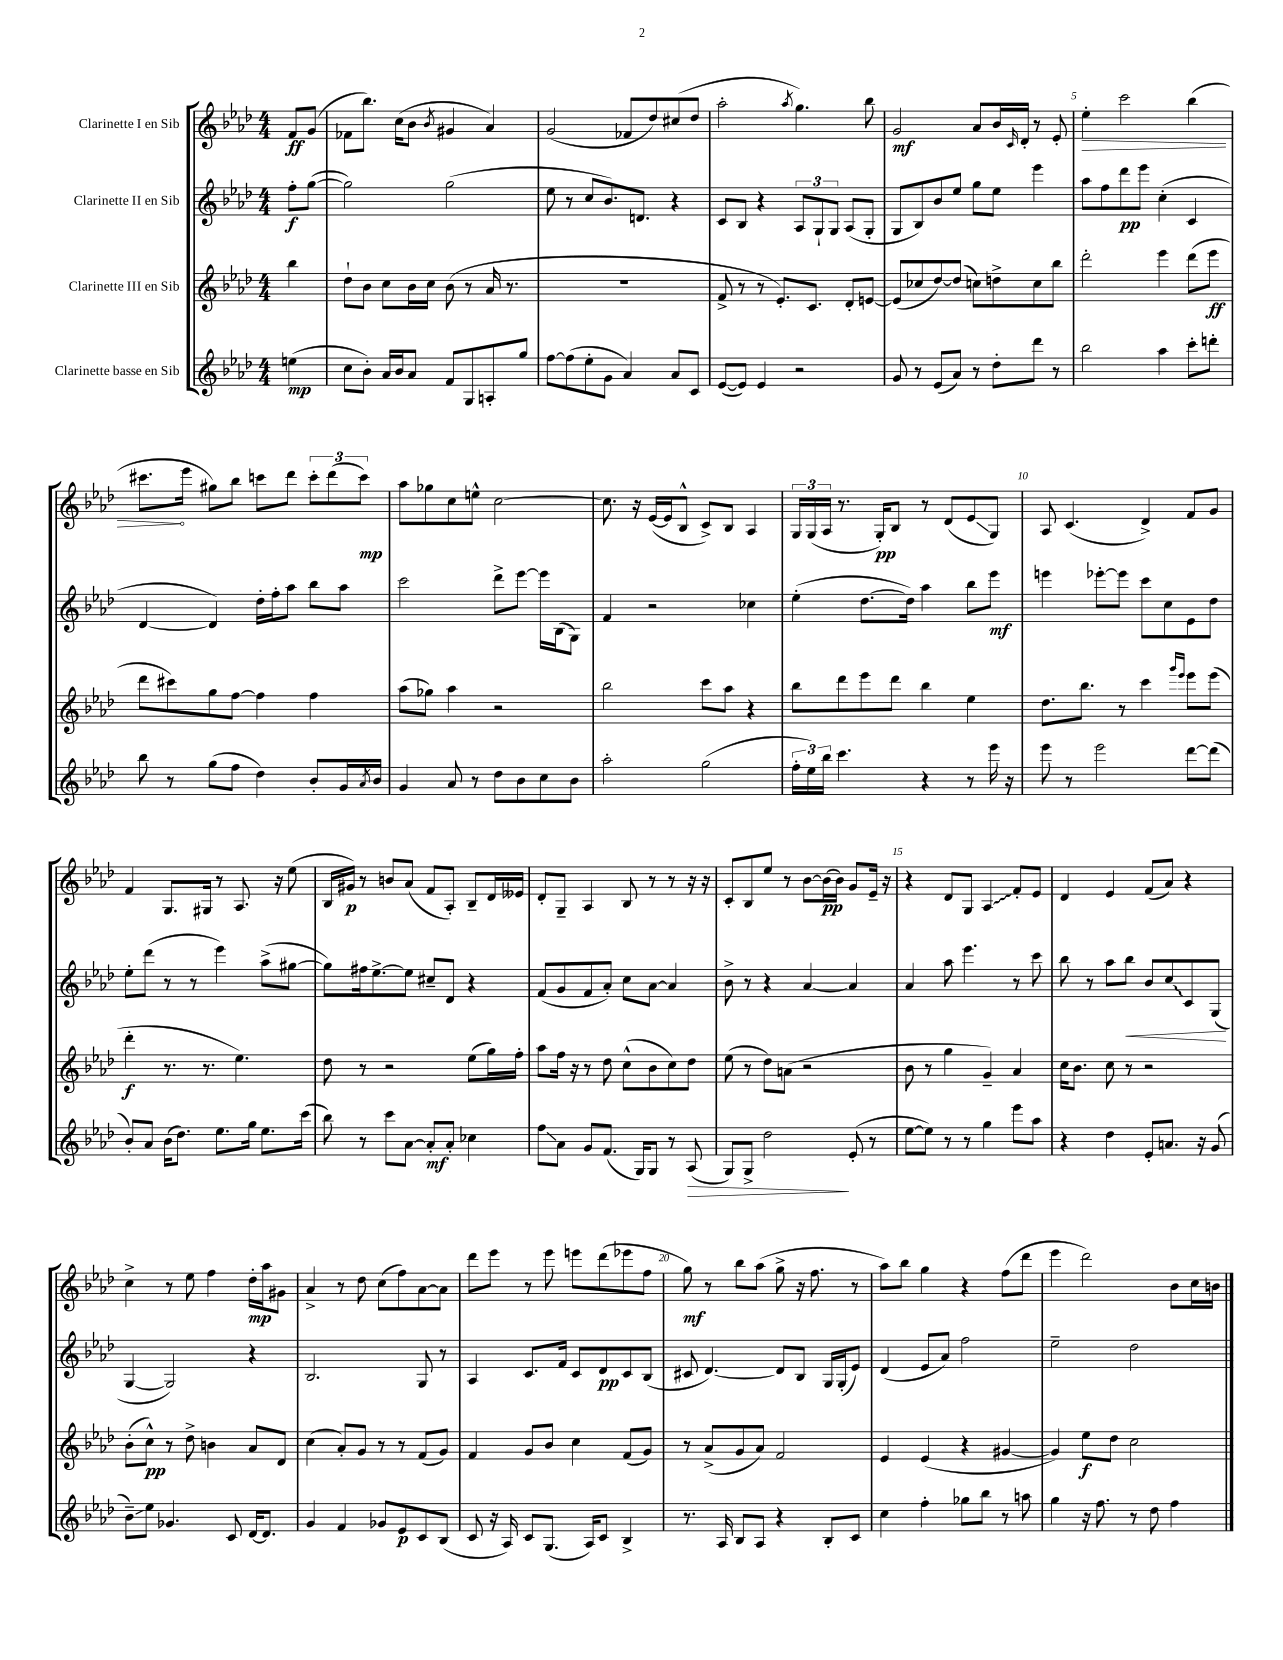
<<
\new StaffGroup <<
\new Staff = "s0" \with { instrumentName = "Clarinette I en Sib" } {
    \clef treble \key aes \major \numericTimeSignature \time 4/4 \partial 4
    f'8\ff g'8( |
    fes'8 bes''8.) c''16( bes'8 \acciaccatura { bes'8 } gis'4 aes'4) |
    g'2( fes'8 des''8) cis''8( des''8 |
    aes''2-. \acciaccatura { aes''8 } g''4.) bes''8 |
    g'2\mf aes'8 bes'16 \grace { c'16 } des'16-. r8 ees'8-. |
    \once \override Hairpin.circled-tip = ##t ees''4-.\> c'''2 bes''4( |
    cis'''8.\! ees'''16 gis''8) bes''8 c'''8 des'''8 \tuplet 3/2 { c'''8-. des'''8( c'''8\mp) } |
    aes''8 ges''8 c''8 e''8-^ c''2~ |
    c''8. r16 ees'16~( ees'16 bes8-^ c'8->) bes8 aes4 |
    \tuplet 3/2 { g16 g16( aes16 } r8. g16-.\pp) bes8 r8 des'8( ees'8\glissando g8) |
    aes8 c'4.( des'4->) f'8 g'8 |
    f'4 g8. gis16 r8 aes8. r16 ees''8( |
    bes16 gis'16\p) r8 b'8 aes'8( f'8 aes8-.) bes8-- des'16 eeses'16 |
    des'8-. g8-- aes4 bes8 r8 r8 r16 r16 |
    c'8-. bes8 ees''8 r8 bes'8~ bes'16\pp( bes'16) g'8 ees'16-- r16 |
    r4 des'8 g8 \once \override Glissando.style = #'zigzag aes4\glissando f'8-. ees'8 |
    des'4 ees'4 f'8( aes'8) r4 |
    c''4-> r8 ees''8 f''4 des''16-.\mp aes''16 gis'8 |
    aes'4-> r8 des''8 c''8( f''8) aes'8~ aes'8 |
    des'''8 ees'''8 r8 ees'''8 e'''8 des'''8( ees'''8 f''8 |
    g''8\mf) r8 bes''8 aes''8( g''8-> r16 f''8. r8 |
    aes''8) bes''8 g''4 r4 f''8( des'''8 |
    ees'''4 des'''2) bes'8 c''16 b'16 \bar "|." |
}
\new Staff = "s1" \with { instrumentName = "Clarinette II en Sib" } {
    \clef treble \key aes \major \numericTimeSignature \time 4/4 \partial 4
    f''8-.\f g''8~( |
    g''2) g''2( |
    ees''8 r8 c''8 bes'8.) d'8. r4 |
    c'8 bes8 r4 \tuplet 3/2 { aes8 g8-! g8 } aes8( g8-. |
    g8 bes8) bes'8 ees''8 g''8 ees''8 ees'''4 |
    aes''8 f''8 des'''8\pp ees'''8 c''4-.( c'4 |
    des'4~ des'4) des''16-. f''16-. aes''8 bes''8 aes''8 |
    c'''2 des'''8-> ees'''8~ ees'''16 bes16( g8) |
    f'4 r2 ces''4 |
    ees''4-.( des''8.~ des''16) aes''4 bes''8 ees'''8\mf |
    e'''4 ees'''8~-. ees'''8 c'''8 c''8 ees'8 des''8 |
    ees''8-. des'''8( r8 r8 ees'''4) aes''8->( gis''8~ |
    gis''8) fis''16 ees''8.~-> ees''8 cis''8-- des'8 r4 |
    f'8( g'8 f'8 aes'8-.) c''8 aes'8~ aes'4 |
    bes'8-> r8 r4 aes'4~ aes'4 |
    aes'4 aes''8 ees'''4. r8 c'''8 |
    bes''8 r8 aes''8 bes''8\< bes'8 \once \override Glissando.style = #'zigzag c''8\glissando c'8 g8\!( |
    g4~ g2) r4 |
    bes2. g8 r8 |
    aes4 c'8. f'16 c'8 des'8\pp c'8 bes8( |
    cis'8 des'4.~) des'8 bes8 g16 g16-.( ees'8) |
    des'4( ees'8 aes'8) f''2 |
    ees''2-- des''2 \bar "|." |
}
\new Staff = "s2" \with { instrumentName = "Clarinette III en Sib" } {
    \clef treble \key aes \major \numericTimeSignature \time 4/4 \partial 4
    bes''4 |
    des''8-! bes'8 c''8 bes'16 c''16 bes'8( r8 aes'16 r8. |
    R1 |
    f'8-> r8 r8 ees'8.-.) c'8. des'8-. e'8~ |
    e'8( ces''8 des''8~) des''8( c''8) d''8-> c''8 bes''8 |
    des'''2-. ees'''4 des'''8( ees'''8\ff |
    des'''8 cis'''8) g''8 f''8~ f''4 f''4 |
    aes''8( ges''8) aes''4 r2 |
    bes''2 c'''8 aes''8 r4 |
    bes''8 des'''8 ees'''8 des'''8 bes''4 ees''4 |
    des''8. bes''8. r8 c'''4 \grace { g'''16 ees'''16 } ees'''8 ees'''8( |
    des'''4-.\f r8. r8. ees''4.) |
    des''8 r8 r2 ees''8( g''16) f''16-. |
    aes''8 f''16 r16 r8 des''8 c''8-^( bes'8 c''8) des''8 |
    ees''8( r8 des''8) a'8( r2 |
    bes'8 r8 g''4 g'4--) aes'4 |
    c''16 bes'8. c''8 r8 r2 |
    bes'8-.( c''8-^\pp) r8 des''8-> b'4 aes'8 des'8 |
    c''4( aes'8-.) g'8 r8 r8 f'8( g'8) |
    f'4 g'8 bes'8 c''4 f'8( g'8) |
    r8 aes'8->( g'8 aes'8) f'2 |
    ees'4 ees'4( r4 gis'4~ |
    gis'4) ees''8\f des''8 c''2 \bar "|." |
}
\new Staff = "s3" \with { instrumentName = "Clarinette basse en Sib" } {
    \clef treble \key aes \major \numericTimeSignature \time 4/4 \partial 4
    e''4\mp( |
    c''8 bes'8-.) aes'16 bes'16 aes'8 f'8 g8 a8-. g''8 |
    f''8~ f''8( ees''8-. g'8 aes'4) aes'8 c'8 |
    ees'8~( ees'8) ees'4 r2 |
    g'8 r8 ees'8( aes'8) r8 des''8-. des'''8 r8 |
    bes''2 aes''4 c'''8-. d'''8-. |
    bes''8 r8 g''8( f''8 des''4) bes'8-. g'16 \acciaccatura { aes'8 } bes'16 |
    g'4 aes'8 r8 des''8 bes'8 c''8 bes'8 |
    aes''2-. g''2( |
    \tuplet 3/2 { f''16-. ees''16) bes''16 } c'''4. r4 r8 ees'''16 r16 |
    ees'''8 r8 ees'''2 des'''8~ des'''8( |
    bes'8-.) aes'8 bes'16( des''8.) ees''8. g''16 ees''8. c'''16( |
    bes''8) r8 c'''8 aes'8~ aes'8-.\mf aes'8-. ces''4 |
    f''8\glissando aes'8 g'8 f'8.( g16) g8 r8 aes8\>( |
    g8) g8-> des''2\! ees'8-.( r8 |
    ees''8~ ees''8) r8 r8 g''4 ees'''8 aes''8 |
    r4 des''4 ees'8-. a'8. r16 g'8( |
    bes'8--\glissando) ees''8 ges'4. c'8 des'16~ des'8. |
    g'4 f'4 ges'8 ees'8\p c'8 bes8( |
    c'8 r16 aes16) c'8 g8.( aes16) c'8 bes4-> |
    r8. aes16 bes8 aes8 r4 bes8-. c'8 |
    c''4 f''4-. ges''8 bes''8 r8 a''8 |
    g''4 r16 f''8. r8 des''8 f''4 \bar "|." |
}
>>
>>
\layout { \context { \Score \override BarNumber.break-visibility = ##(#f #t #t) barNumberVisibility = #(every-nth-bar-number-visible 5) } }
